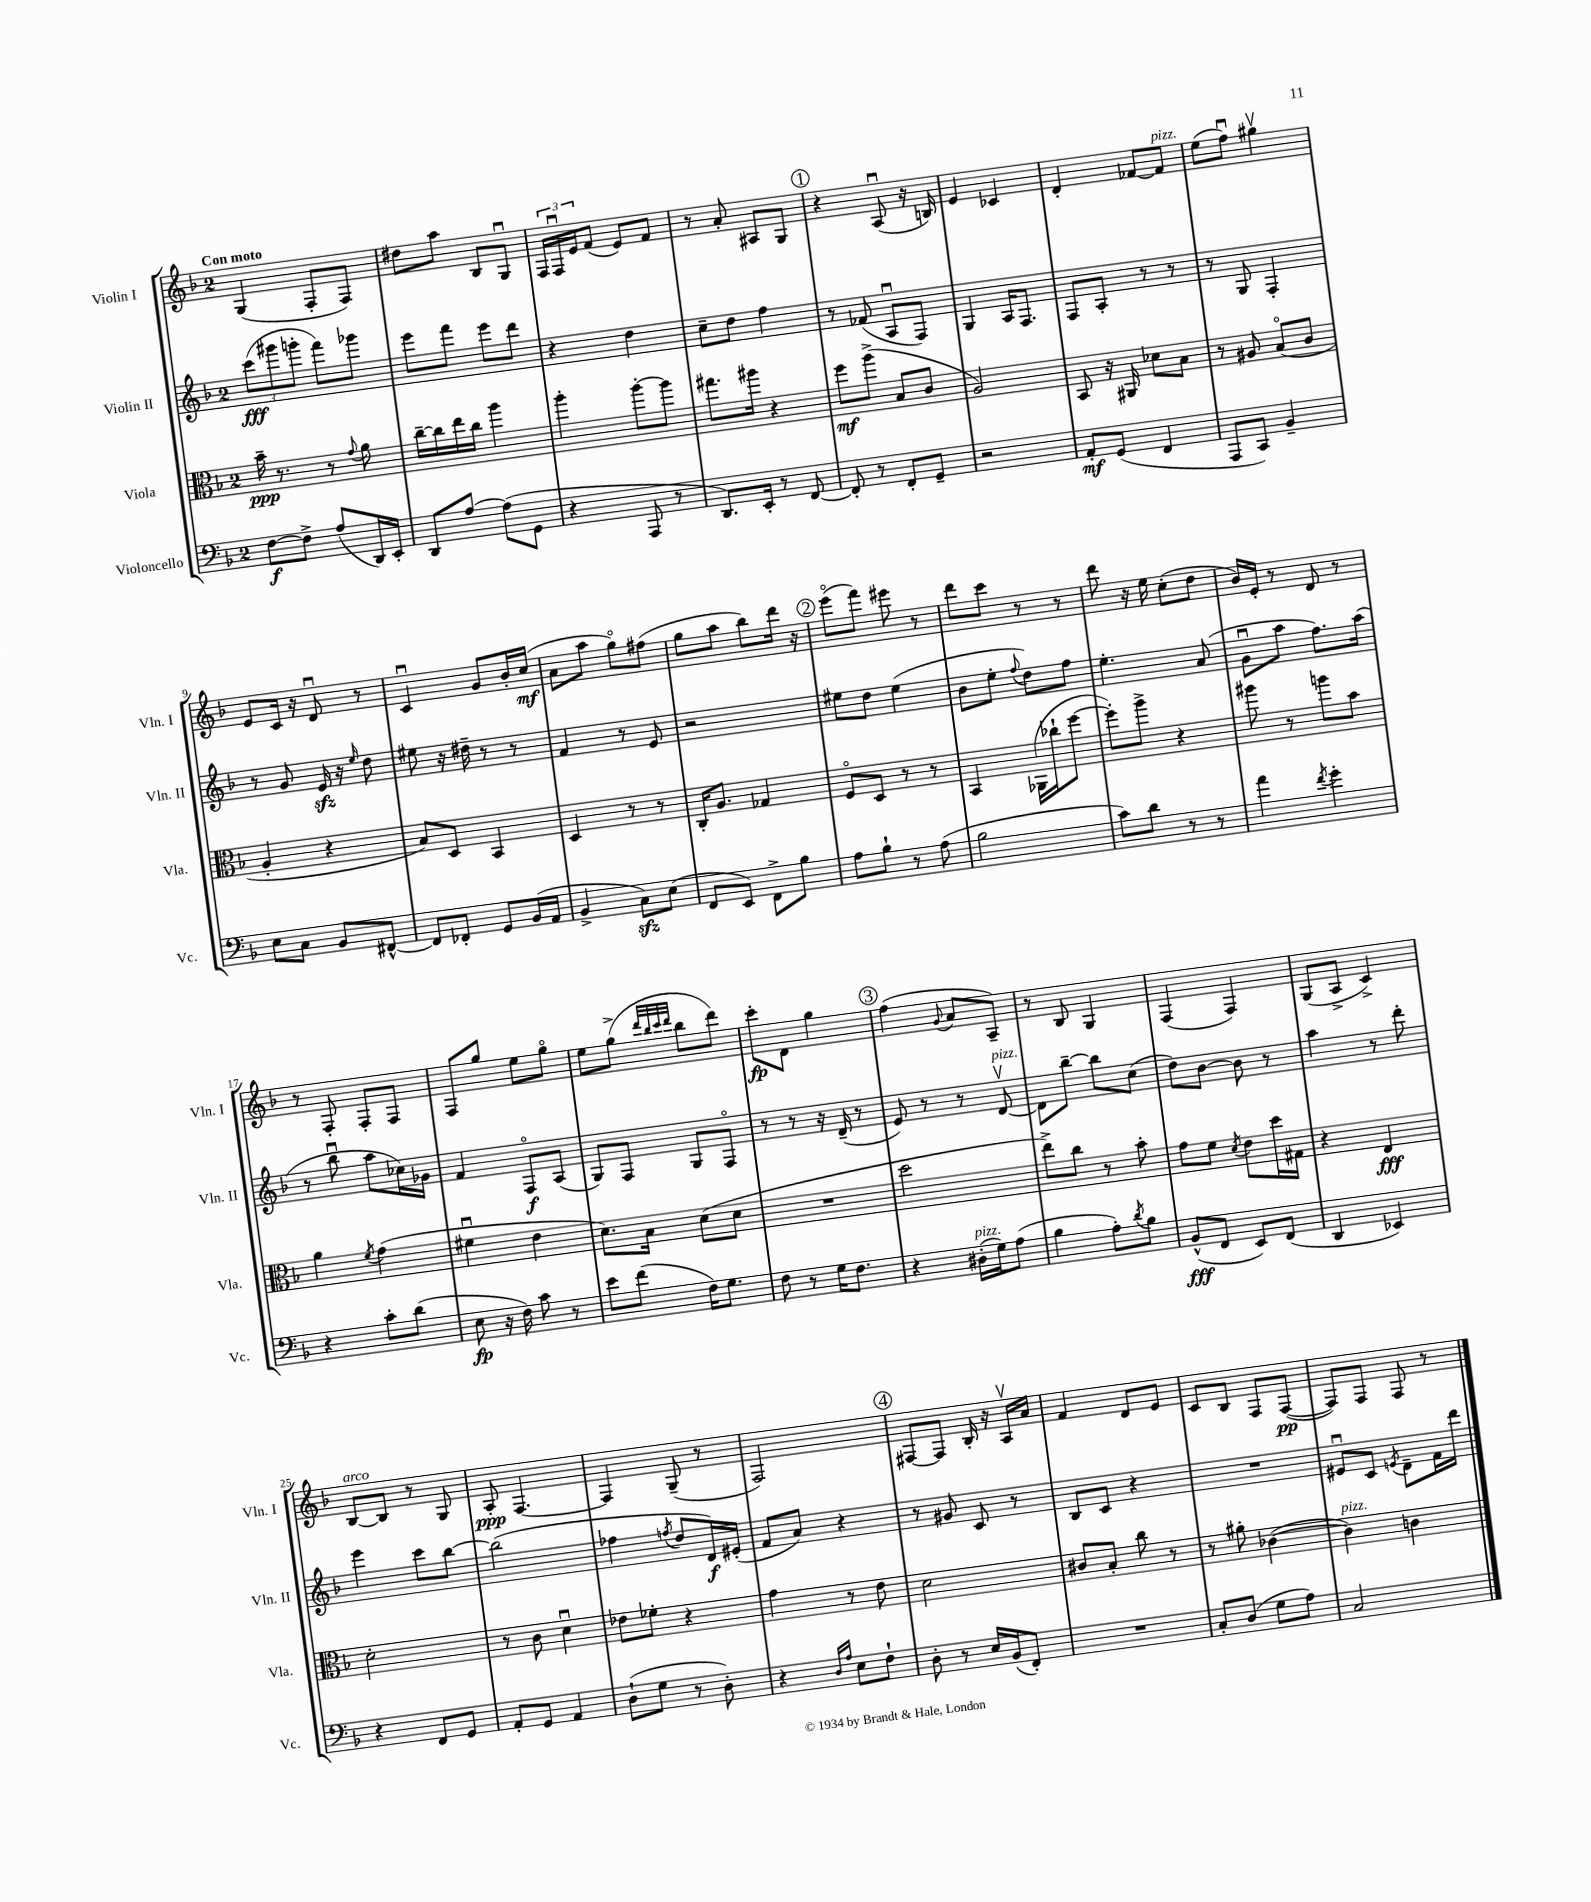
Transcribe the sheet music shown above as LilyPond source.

<<
\new StaffGroup <<
\new Staff = "s0" \with { instrumentName = "Violin I" shortInstrumentName = "Vln. I" } {
    \clef treble \key f \major \once \override Staff.TimeSignature.style = #'single-digit \time 2/4 \tempo "Con moto"
    g4( f8-. f8) |
    dis''8 a''8 bes8 g8\downbow |
    \tuplet 3/2 { f16 f16\downbow e'16 } f'8( e'8) f'8 |
    r8 a'8-. ais8 g8 |
    \mark \markup { \circle "1" } r4 a8\downbow( r16 b16) |
    e'4 ces'4 |
    d'4-. fes'8~ fes'8^\markup { \italic "pizz." } |
    e''8( f''8\downbow) gis''4\upbow |
    e'8 c'16 r16 d'8\downbow r8 |
    c'4\downbow g'8 bes'16-. c''16\mf( |
    a'8 a''8 g''8\flageolet) fis''8( |
    g''8 a''8 bes''8) d'''16 r16 |
    \mark \markup { \circle "2" } e'''8\flageolet( f'''8) eis'''8 r8 |
    d'''8 c'''8 r8 r8 |
    d'''8 r16 e''16 c''8-.( d''8 |
    bes'16) e'16-. r8 d'8 r8 |
    r8 f8-. f8-. f8 |
    f8 g''8 e''8 g''8\flageolet |
    e''8 g''8->( \grace { d'''32 bes''32 c'''32 d'''32 } bes''8 d'''8) |
    c'''8-.\fp d'8 g''4 |
    \mark \markup { \circle "3" } f''4( \appoggiatura { g'8 } a'8 a8--) |
    r8 bes8 g4 |
    f4( f4) |
    g8( a8-> c'4->) |
    bes8~^\markup { \italic "arco" } bes8 r8 g8 |
    a8-.\ppp f4.~ |
    f4 g8--( r8 |
    f2) |
    \mark \markup { \circle "4" } fis8~ fis8 bes16-. r16 a16\upbow a'16 |
    f'4 d'8 e'8 |
    c'8 bes8 f8 f8~\pp( |
    f8) f8 f8 r8 \bar "|." |
}
\new Staff = "s1" \with { instrumentName = "Violin II" shortInstrumentName = "Vln. II" } {
    \clef treble \key f \major \once \override Staff.TimeSignature.style = #'single-digit \time 2/4
    \tuplet 3/2 { c'''8\fff( gis'''8 g'''8-. } f'''8) ges'''8 |
    e'''8 f'''8 e'''8 d'''8 |
    r4 d''4 |
    c''8-- d''8 f''4 |
    \mark \markup { \circle "1" } r8 fes'8( a8\downbow f8) |
    g4 a16 f8. |
    f8 a8-. r8 r8 |
    r8 g8 f4-. |
    r8 g'8 e'16\sfz r16 \grace { e''16 } d''8 |
    eis''8 r16 dis''16-- r8 r8 |
    f'4 r8 e'8 |
    r2 |
    \mark \markup { \circle "2" } eis''8 d''8 eis''4( |
    bes'8 e''8-. \appoggiatura { f''8 } d''8) f''8 |
    e''4.-. a'8( |
    g'8\downbow a''8 f''8.) a''16( |
    r8 bes''8\downbow a''8 ces''16) ges'16 |
    f'4 f8\flageolet\f a8( |
    g8) f8 g8 f8\flageolet |
    r8 r8 r16 d'16--( r8 |
    \mark \markup { \circle "3" } e'8) r8 r8 d'8~\upbow^\markup { \italic "pizz." } |
    d'8 bes''8~-- bes''8 c''8( |
    d''8) bes'8~ bes'8 r8 |
    a''4 r8 d'''8-. |
    e'''4 c'''8 bes''8~ |
    bes''2( |
    fes''4 \acciaccatura { f''8 } d''8 d'16\f) eis'16-.( |
    f'8 a'8) r4 |
    \mark \markup { \circle "4" } r8 gis'8 c'8 r8 |
    bes8 c'8 r4 |
    R2 |
    eis'8\downbow c'8 \acciaccatura { e'8 } d'8-- f'16 d'''16 \bar "|." |
}
\new Staff = "s2" \with { instrumentName = "Viola" shortInstrumentName = "Vla." } {
    \clef alto \key f \major \once \override Staff.TimeSignature.style = #'single-digit \time 2/4
    bes'16--\ppp r8. r8 \appoggiatura { g'8 } a'8 |
    c''16~-- c''16 e''16 c''16 a''4 |
    a''4-. a''8~-. a''8 |
    gis''8. ais''16 r4 |
    \mark \markup { \circle "1" } f''8\mf a''8->( bes8 c'8 |
    a2) |
    bes,8 r16 ais,16 des'8 bes8 |
    r8 ais8 bes8\flageolet( c'8 |
    a4-. r4 |
    bes8) d8 bes,4 |
    d4 r8 r8 |
    c16-. a8. ges4 |
    \mark \markup { \circle "2" } f8\flageolet d8 r8 r8 |
    bes,4 aes,16( ces''16-! f''8~ |
    f''8-.) a''8-> r4 |
    ais''8 r8 a''8 bes'8 |
    a'4 \acciaccatura { f'8 } g'4( |
    fis'4\downbow e'4 |
    d'8.) bes16 d'8( d'8 |
    R2 |
    \mark \markup { \circle "3" } d''2 |
    e''8->) c''8 r8 bes'8-. |
    g'8 f'8 \acciaccatura { d'8 } e'8 d''16 gis16 |
    r4 e4\fff |
    d'2-. |
    r8 c'8 d'4\downbow |
    ees'8 fes'8-. r4 |
    g'4 r8 e'8 |
    \mark \markup { \circle "4" } d'2 |
    cis'8 bes8-. c''8 r8 |
    r8 ais'8-. ces'4~( |
    ces'4^\markup { \italic "pizz." }) c'4 \bar "|." |
}
\new Staff = "s3" \with { instrumentName = "Violoncello" shortInstrumentName = "Vc." } {
    \clef bass \key f \major \once \override Staff.TimeSignature.style = #'single-digit \time 2/4
    f8~\f f8-> a8( d,16) e,16-. |
    d,8 a8~ a8( g,8 |
    r4 a,,8 r8 |
    d,8.) e,16-. r8 f,8~ |
    \mark \markup { \circle "1" } f,8-. r8 f,8-. g,8-- |
    r2 |
    a,8-.\mf g,8( f,4 |
    a,,8 c,8) bes,4-- |
    e8 c8 bes,8 fis,8~-^ |
    fis,8 fes,8-. g,8 bes,16( a,16 |
    bes,4-> c8\sfz) e8( |
    f,8 e,8) f,8-> bes8 |
    \mark \markup { \circle "2" } a8 bes8-! r8 a8( |
    bes2 |
    c'8) d'8 r8 r8 |
    a'4 \acciaccatura { f'8 } g'4-. |
    r4 c'8-. d'8( |
    e8\fp r16 f16) c'8 r8 |
    e'8 f'8( f16) g8. |
    f8 r8 g16 f8. |
    \mark \markup { \circle "3" } r4 dis16-.^\markup { \italic "pizz." }( g16) a8( |
    bes4 a8-.) \acciaccatura { d'8 } bes8 |
    bes,8-^\fff( f,8 e,8) f,8( |
    d,4 ees,4) |
    r4 f,8 g,8 |
    a,8-. g,8 a,4 |
    d8-!( g8 r8 d8-.) |
    r4 \grace { d16 a16 } e8 f8-! |
    \mark \markup { \circle "4" } d8-. r8 e16 bes,16( f,8-.) |
    R2 |
    c8-. d8( g8 a8) |
    c2 \bar "|." |
}
>>
>>
